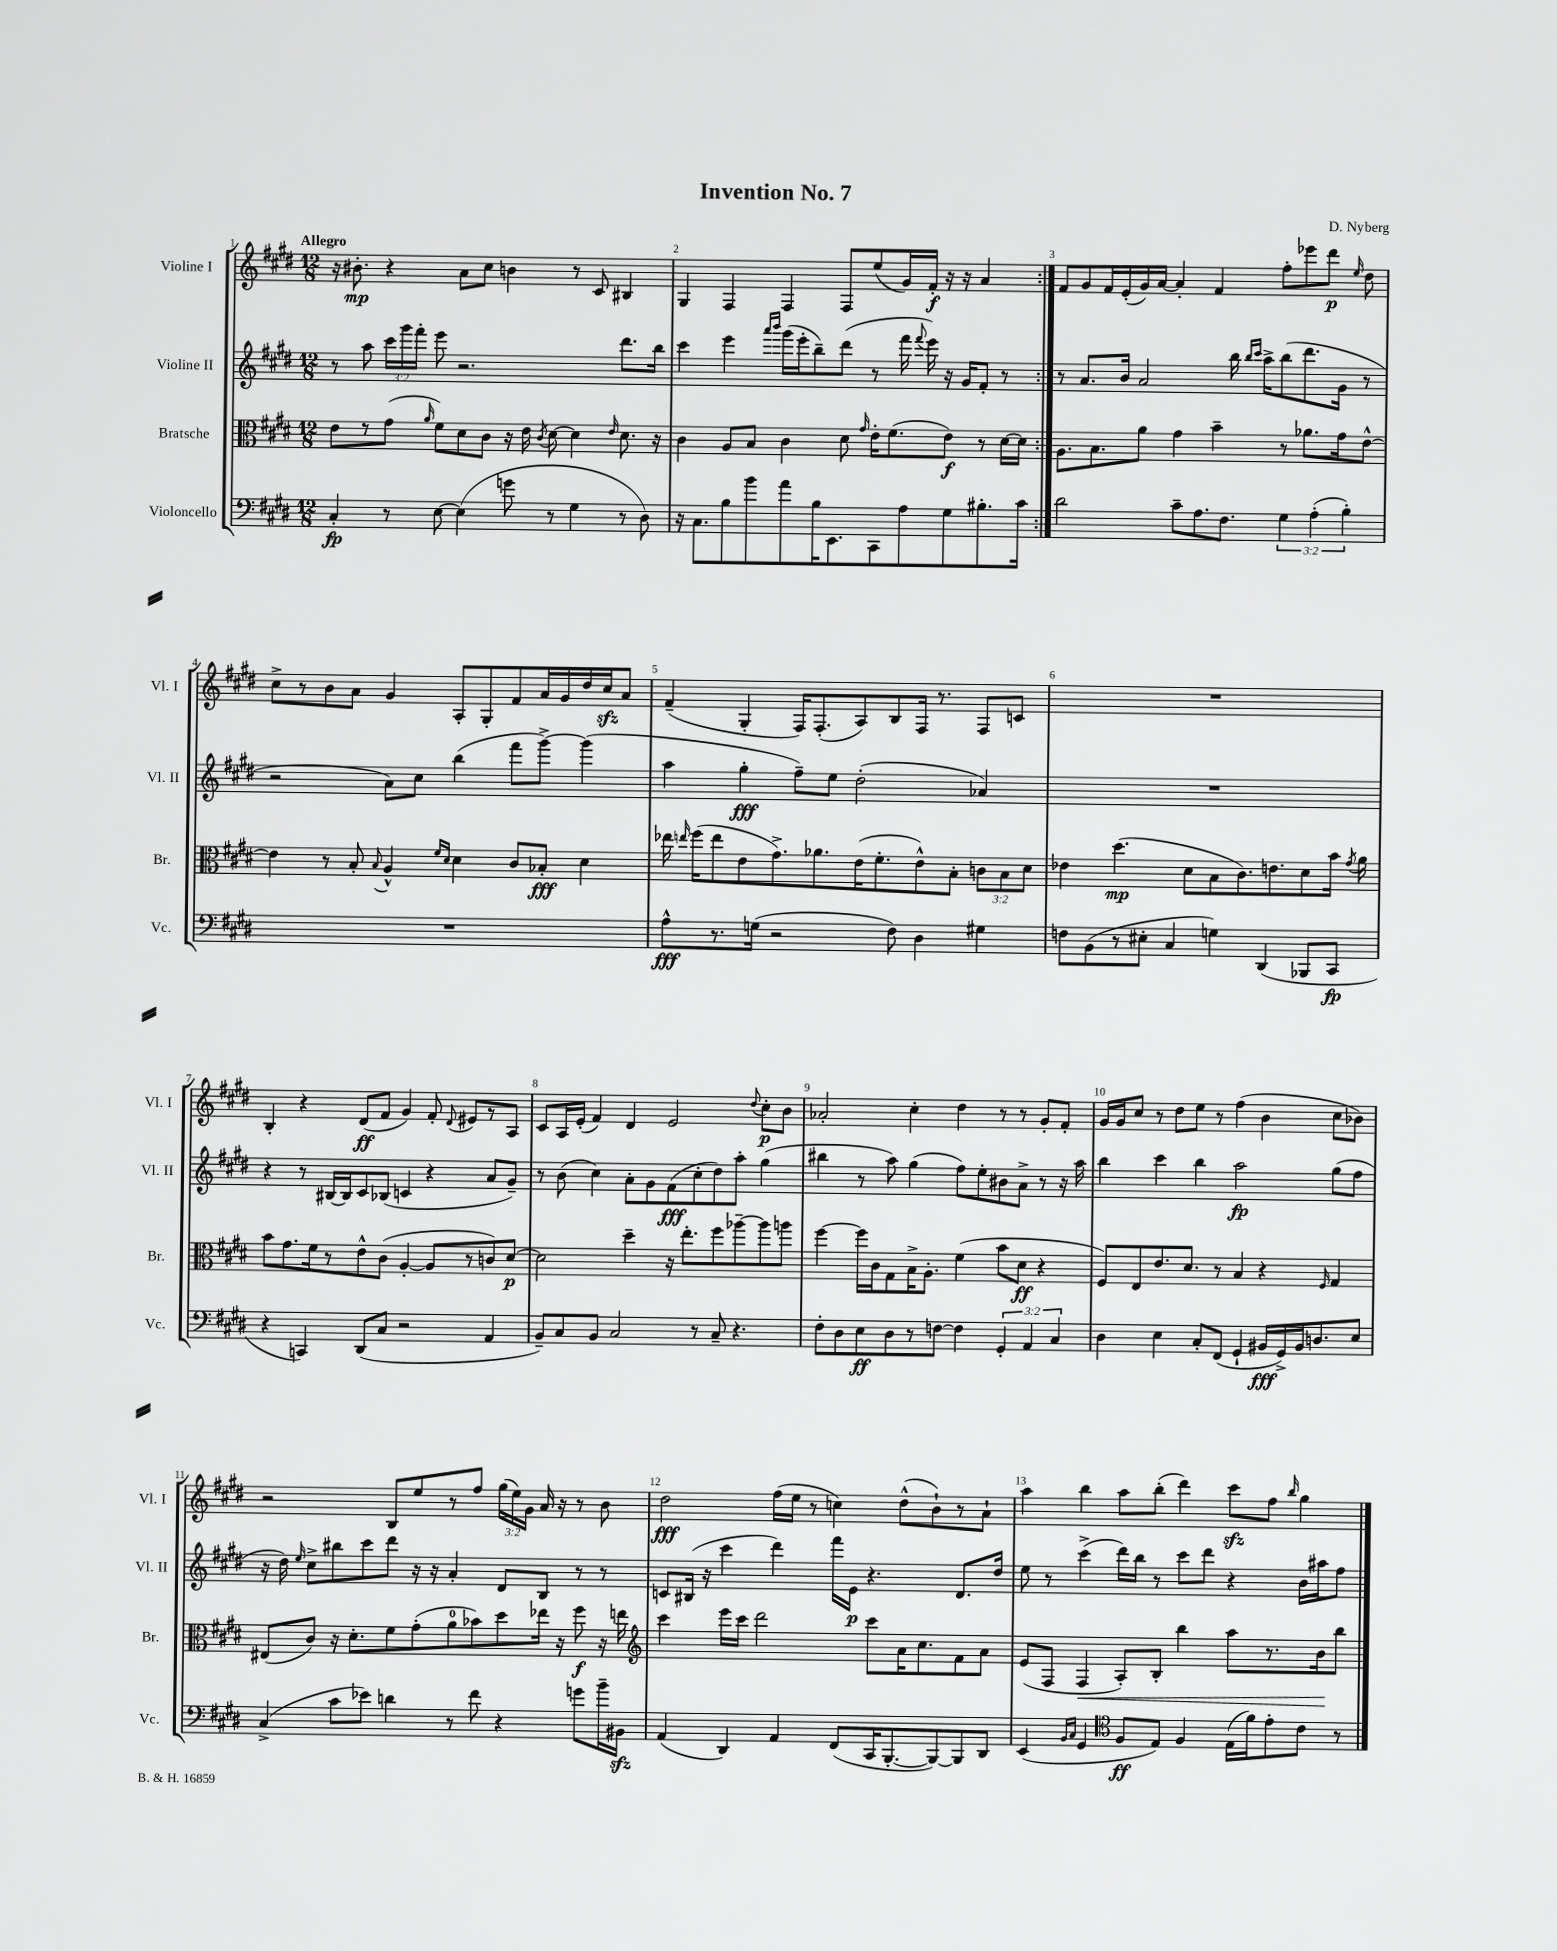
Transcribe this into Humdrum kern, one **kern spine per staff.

**kern	**dynam	**kern	**dynam	**kern	**dynam	**kern	**dynam
*part4	*part4	*part3	*part3	*part2	*part2	*part1	*part1
*staff4	*staff4	*staff3	*staff3	*staff2	*staff2	*staff1	*staff1
*I"Violoncello	*	*I"Bratsche	*	*I"Violine II	*	*I"Violine I	*
*I'Vc.	*	*I'Br.	*	*I'Vl. II	*	*I'Vl. I	*
*clefF4	*	*clefC3	*	*clefG2	*	*clefG2	*
*k[f#c#g#d#]	*	*k[f#c#g#d#]	*	*k[f#c#g#d#]	*	*k[f#c#g#d#]	*
*M12/8	*	*M12/8	*	*M12/8	*	*M12/8	*
=1	=1	=1	=1	=1	=1	=1	=1
!	!	!	!	!	!	!LO:TX:a:B:t=Allegro	!
4C#'/	fp	8e\L	.	8r	.	16r	.
.	.	.	.	.	.	8.b#X'\	mp
.	.	8r	.	8aa\	.	.	.
8r	.	(8g#\J	.	24ccc#\LL	.	4r	.
.	.	.	.	24ggg#\	.	.	.
.	.	.	.	24fff#'\JJ	.	.	.
.	.	16qqa/	.	.	.	.	.
[8E\	.	8f#\L)	.	8eee\	.	.	.
(4E\]	.	8d#\	.	2.r	.	8a\L	.
.	.	8c#\J	.	.	.	8cc#\J	.
8gn\	.	16r	.	.	.	4bn\	.
.	.	16e\	.	.	.	.	.
.	.	8qc#/	.	.	.	.	.
8r	.	[8d#\	.	.	.	.	.
4G#\	.	4d#\]	.	.	.	8r	.
.	.	.	.	.	.	8c#/	.
.	.	16qqe/	.	.	.	.	.
8r	.	8.d#\	.	8.ddd#\L	.	4B#X/	.
8D#\)	.	.	.	.	.	.	.
.	.	16r	.	16bb\Jk	.	.	.
=2	=2	=2	=2	=2	=2	=2	=2
16r	.	4c#\	.	4ccc#\	.	4G#/	.
8.C#\L	.	.	.	.	.	.	.
8B\	.	8A/L	.	4eee\	.	4F#/	.
8b\	.	8B/J	.	.	.	.	.
.	.	.	.	16qqaaa/LL	.	.	.
.	.	.	.	16qqbbb/JJ	.	.	.
8a\	.	4c#\	.	(16ggg#\LL	.	4F#/	.
.	.	.	.	16eee'\J	.	.	.
16B\K	.	.	.	8bb~\)	.	.	.
8.EE\	.	.	.	.	.	.	.
.	.	8d#\	.	(8ddd#\J	.	8F#/L	.
.	.	16qqg#/	.	.	.	.	.
8CC#\	.	16e'\KL	.	8r	.	(8ee/	.
.	.	(8.f#\	.	.	.	.	.
8A\	.	.	.	16fff#\	.	16g#/L)	.
.	.	.	.	8qqfff#/	.	.	.
.	.	.	.	16eee\)	.	16f#'/JJ	f
8G#\	.	8e\J)	f	16r	.	16r	.
.	.	.	.	16g#/KL	.	16r	.
8.B#X'\	.	8r	.	8f#'/J	.	4a/	.
.	.	[16d#\LL	.	8r	.	.	.
16c#\Jk	.	16d#\JJ]	.	.	.	.	.
=3:|!	=3:|!	=3:|!	=3:|!	=3:|!	=3:|!	=3:|!	=3:|!
2d#\	.	8.A\L	.	8r	.	8f#/L	.
.	.	.	.	8.a/L	.	8g#/	.
.	.	8.B\	.	.	.	.	.
.	.	.	.	.	.	16f#/L	.
.	.	.	.	16b/Jk	.	(16e'/	.
.	.	8a\J	.	2a/	.	16g#/)	.
.	.	.	.	.	.	[16a/JJ	.
8c#~\L	.	4g#\	.	.	.	4a'/]	.
8.A\	.	.	.	.	.	.	.
.	.	4b~\	.	.	.	4f#/	.
8.F#\J	.	.	.	.	.	.	.
.	.	.	.	16bb\	.	.	.
.	.	.	.	16qqbb/LL	.	.	.
.	.	.	.	16qqccc#/JJ	.	.	.
.	.	.	.	16aa^\KL	.	.	.
6G#\	.	8r	.	(8bb\	.	8ff#'\L	.
.	.	8.a-X\L	.	8.ddd#\	.	8eee-X\	.
(6A'\	.	.	.	.	.	.	.
.	.	.	.	.	.	8ddd#\J	p
.	.	16g#\k	.	16g#\Jk	.	.	.
6B'\)	.	.	.	.	.	.	.
.	.	.	.	.	.	16qqee/	.
.	.	[8e^^\J	.	8r	.	8dd#\	.
!!LO:LB:g=z
=4	=4	=4	=4	=4	=4	=4	=4
1.r	.	4e\]	.	2r	.	8cc#^\L	.
.	.	.	.	.	.	8r	.
.	.	8r	.	.	.	8b\	.
.	.	8B'/	.	.	.	8a\J	.
.	.	8qqB/	.	.	.	.	.
.	.	4A^^/	.	8a\L)	.	4g#/	.
.	.	.	.	8cc#\J	.	.	.
.	.	16qqf#/LL	.	.	.	.	.
.	.	16qqd#/JJ	.	.	.	.	.
.	.	4d#\	.	(4bb\	.	8A'/L	.
.	.	.	.	.	.	8G#'/	.
.	.	8c#/L	.	8fff#\L	.	8f#/	.
.	.	8B-X'/J	fff	[8ggg#^\J)	.	16a/L	.
.	.	.	.	.	.	16g#/	.
.	.	4d#\	.	(4ggg#\]	.	16dd#/	.
.	.	.	.	.	.	16cc#zz/J	.
.	.	.	.	.	.	8a/J	.
=5	=5	=5	=5	=5	=5	=5	=5
8A^^\L	fff	16ee-X\	.	4aa\	.	(4f#~/	.
.	.	16qqeen/	.	.	.	.	.
.	.	(16ff#\KL	.	.	.	.	.
8.r	.	8ee\	.	.	.	.	.
.	.	8e\	.	4gg#'\	fff	4G#'/	.
(16Gn\Jk	.	.	.	.	.	.	.
2r	.	8.g#^\)	.	.	.	.	.
.	.	.	.	8ff#~\L)	.	16F#/KL)	.
.	.	8.a-X\	.	.	.	(8.F#'/	.
.	.	.	.	8ee\J	.	.	.
.	.	(16e\K	.	(2dd#'\	.	8A/)	.
.	.	8.f#'\	.	.	.	.	.
8F#\)	.	.	.	.	.	8B/	.
4D#\	.	8e^^\)	.	.	.	16F#/Jk	.
.	.	.	.	.	.	8.r	.
.	.	8B'\J	.	.	.	.	.
4G#X\	.	12cn\L	.	4a-X/)	.	8F#/L	.
.	.	12B\	.	.	.	.	.
.	.	.	.	.	.	8cn/J	.
.	.	12d#\J	.	.	.	.	.
=6	=6	=6	=6	=6	=6	=6	=6
8Fn\L	.	4e-X\	.	1.r	.	1.r	.
(8BB\	.	.	.	.	.	.	.
8r	.	(4.dd#\	mp	.	.	.	.
8E#X'\J	.	.	.	.	.	.	.
4C#/	.	.	.	.	.	.	.
.	.	8d#\L	.	.	.	.	.
4Gn\)	.	8B\	.	.	.	.	.
.	.	8.c#\)	.	.	.	.	.
(4DD#/	.	.	.	.	.	.	.
.	.	8.en\	.	.	.	.	.
8BBB-X/L	.	8d#\	.	.	.	.	.
8CC#/J	fp	16b\Jk	.	.	.	.	.
.	.	8qg#/	.	.	.	.	.
.	.	16a\	.	.	.	.	.
!!LO:LB:g=z
=7	=7	=7	=7	=7	=7	=7	=7
4r	.	8b\L	.	4r	.	4B'/	.
.	.	8.g#\	.	.	.	.	.
4CCn/)	.	.	.	8r	.	4r	.
.	.	16f#\k	.	.	.	.	.
.	.	8r	.	[16B#X/LL	.	.	.
.	.	.	.	16B#/J]	.	.	.
(8DD#/L	.	8e^^\	.	8c#/	.	(8d#/L	ff
8C#/J	.	(8c#\J	.	(8B-X/J	.	8f#/J	.
2r	.	[4A'/	.	4cn/	.	4g#/)	.
.	.	8A/L]	.	4r	.	8f#'/	.
.	.	.	.	.	.	8qqd#/	.
.	.	8r	.	.	.	8e#X/L	.
4AA/	.	8cn/)	.	8a/L	.	8r	.
.	.	[8d#/J	p	8g#~/J)	.	8A/J	.
=8	=8	=8	=8	=8	=8	=8	=8
8BB~/L)	.	2d#\]	.	8r	.	8c#/L	.
8C#/	.	.	.	(8b\	.	16A/L	.
.	.	.	.	.	.	(16e'/JJ	.
8BB/J	.	.	.	4cc#\)	.	4f#/)	.
2C#/	.	.	.	.	.	.	.
.	.	4dd#~\	.	8a'\L	.	4d#/	.
.	.	.	.	8g#\	.	.	.
.	.	16r	.	(8f#\	fff	2e/	.
.	.	8.ee'\L	.	.	.	.	.
8r	.	.	.	8cc#'\	.	.	.
8C#~/	.	8ff#\	.	8dd#\)	.	.	.
4.r	.	[8aa-X~\	.	8aa'\J	.	.	.
.	.	.	.	.	.	8qqdd#/	.
.	.	8aa-\]	.	(4gg#\	.	8cc#'\L	p
.	.	8aan\J	.	.	.	8b\J	.
=9	=9	=9	=9	=9	=9	=9	=9
8F#'\L	.	[4ff#\	.	4bb#X\	.	2a-X'/	.
8D#\	.	.	.	.	.	.	.
8E\	ff	16ff#\LL]	.	8r	.	.	.
.	.	16c#\J	.	.	.	.	.
8D#\	.	8G#\	.	8aa\)	.	.	.
8r	.	16B^\K	.	(4gg#\	.	4cc#'\	.
.	.	8.A'\J	.	.	.	.	.
[8Fn\J	.	.	.	.	.	.	.
4F\]	.	(4f#\	.	8ff#\L)	.	4dd#\	.
.	.	.	.	8ee'\	.	.	.
6GG#'/	.	8b\L	.	8b#X\	.	8r	.
.	.	8d#\J	ff	8a^\J	.	8r	.
6AA/	.	.	.	.	.	.	.
.	.	4r	.	8r	.	8g#'/L	.
6C#/	.	.	.	.	.	.	.
.	.	.	.	16r	.	8f#'/J	.
.	.	.	.	16aa\	.	.	.
=10	=10	=10	=10	=10	=10	=10	=10
4D#\	.	8F#/L)	.	4bb\	.	16g#/LL	.
.	.	.	.	.	.	16g#/J	.
.	.	8E/	.	.	.	8cc#/J	.
4E\	.	8.e/	.	4ccc#\	.	8r	.
.	.	.	.	.	.	8dd#\L	.
.	.	8.d#/J	.	.	.	.	.
8C#'/L	.	.	.	4bb\	.	8ee\J	.
(8FF#/J	.	8r	.	.	.	8r	.
4GG#`/	.	4B/	.	2aa\	fp	(4ff#\	.
16BB#X/LL	fff	4r	.	.	.	4b\	.
16GG#^/)	.	.	.	.	.	.	.
16BB#/J	.	.	.	.	.	.	.
8.Dn/	.	.	.	.	.	.	.
.	.	16qqF#/	.	.	.	.	.
.	.	4G#/	.	(8gg#\L	.	8cc#\L	.
8E/J	.	.	.	8ff#\J	.	8b-X\J)	.
!!LO:LB:g=z
=11	=11	=11	=11	=11	=11	=11	=11
(4C#^/	.	(8E#X/L	.	16r	.	2r	.
.	.	.	.	16dd#\)	.	.	.
.	.	.	.	16qqee/	.	.	.
.	.	8c#/J)	.	8cc#^\L	.	.	.
8c#\L	.	16r	.	8bb#X\	.	.	.
.	.	8.d#'\L	.	.	.	.	.
8e-X\J)	.	.	.	8ccc#\	.	.	.
4dn\	.	8f#\	.	8ddd#\J	.	8B/L	.
.	.	(8g#'\	.	16r	.	8ee/	.
.	.	.	.	16r	.	.	.
8r	.	8a\	.	4a'/	.	8r	.
8f#\	.	8b-X\)	.	.	.	8ff#/J	.
4r	.	8dd#\	.	8d#/L	.	(24gg#\LL	.
.	.	.	.	.	.	24ee\)	.
.	.	.	.	.	.	24g#\JJ	.
.	.	16ee-X\Jk	.	8B/J	.	16a/	.
.	.	16r	.	.	.	16r	.
8gn\L	.	8ff#\	f	8r	.	8r	.
16b~\L	.	16r	.	8r	.	8b\	.
16BB#Xzz\JJ	.	16een\	.	.	.	.	.
=12	=12	=12	=12	=12	=12	=12	=12
*	*	*clefG2	*	*	*	*	*
(4AA/	.	4ccc#\	.	8cn/L	.	2dd#\	fff
.	.	.	.	(16B#X/Jk	.	.	.
.	.	.	.	16r	.	.	.
4DD#/)	.	16eee\LL	.	4ccc#\	.	.	.
.	.	16ccc#\JJ	.	.	.	.	.
.	.	2ddd#\	.	.	.	.	.
4AA/	.	.	.	4ddd#\)	.	(16ff#\LL	.
.	.	.	.	.	.	16ee\JJ	.
.	.	.	.	.	.	8r	.
(8FF#/L	.	.	.	16fff#\LL	.	4ccn\)	.
.	.	.	.	16e\JJ	p	.	.
16CC#/K	.	8ccc#\L	.	4.r	.	.	.
[8.BBB'/	.	.	.	.	.	.	.
.	.	16a\K	.	.	.	(8dd#^^\L	.
.	.	8.cc#\	.	.	.	.	.
8BBB/_)	.	.	.	.	.	8b`\)	.
8BBB/]	.	8f#\	.	8.d#/L	.	8r	.
8DD#/J	.	8a\J	.	.	.	8a`\J	.
.	.	.	.	16dd#/Jk	.	.	.
=13	=13	=13	=13	=13	=13	=13	=13
(4EE/	.	(8e/L	.	8ee\	.	4aa\	.
.	.	8F#/J	.	8r	.	.	.
16qqBB/LL	.	.	.	.	.	.	.
16qqC#/JJ	.	.	.	.	.	.	.
!	!	!	!LO:HP:b	!	!	!	!
4GG#/	.	4F#/	<	(4ccc#^\	.	4bb\	.
*clefC4	*	*	*	*	*	*	*
8F#/L	ff	8A'/L)	.	16ddd#\LL)	.	8aa\L	.
.	.	.	.	16bb\JJ	.	.	.
8E/J)	.	8B'/J	.	8r	.	(8bb'\J	.
4F#/	.	4bb\	.	8ccc#\L	.	4ddd#\)	.
.	.	.	.	8ddd#\J	.	.	.
(16E\LL	.	8aa\L	.	4r	.	8ccc#zz\L	.
16f#\J)	.	.	.	.	.	.	.
8e'\	.	8.r	.	.	.	8ff#\J	.
.	.	.	.	.	.	16qqbb/	.
8c#\J	.	.	.	16b\LL	.	4gg#\	.
.	.	16b\k	.	16aa#X\J	.	.	.
8r	.	8bb\J	[	8ff#\J	.	.	.
==	==	==	==	==	==	==	==
*-	*-	*-	*-	*-	*-	*-	*-
